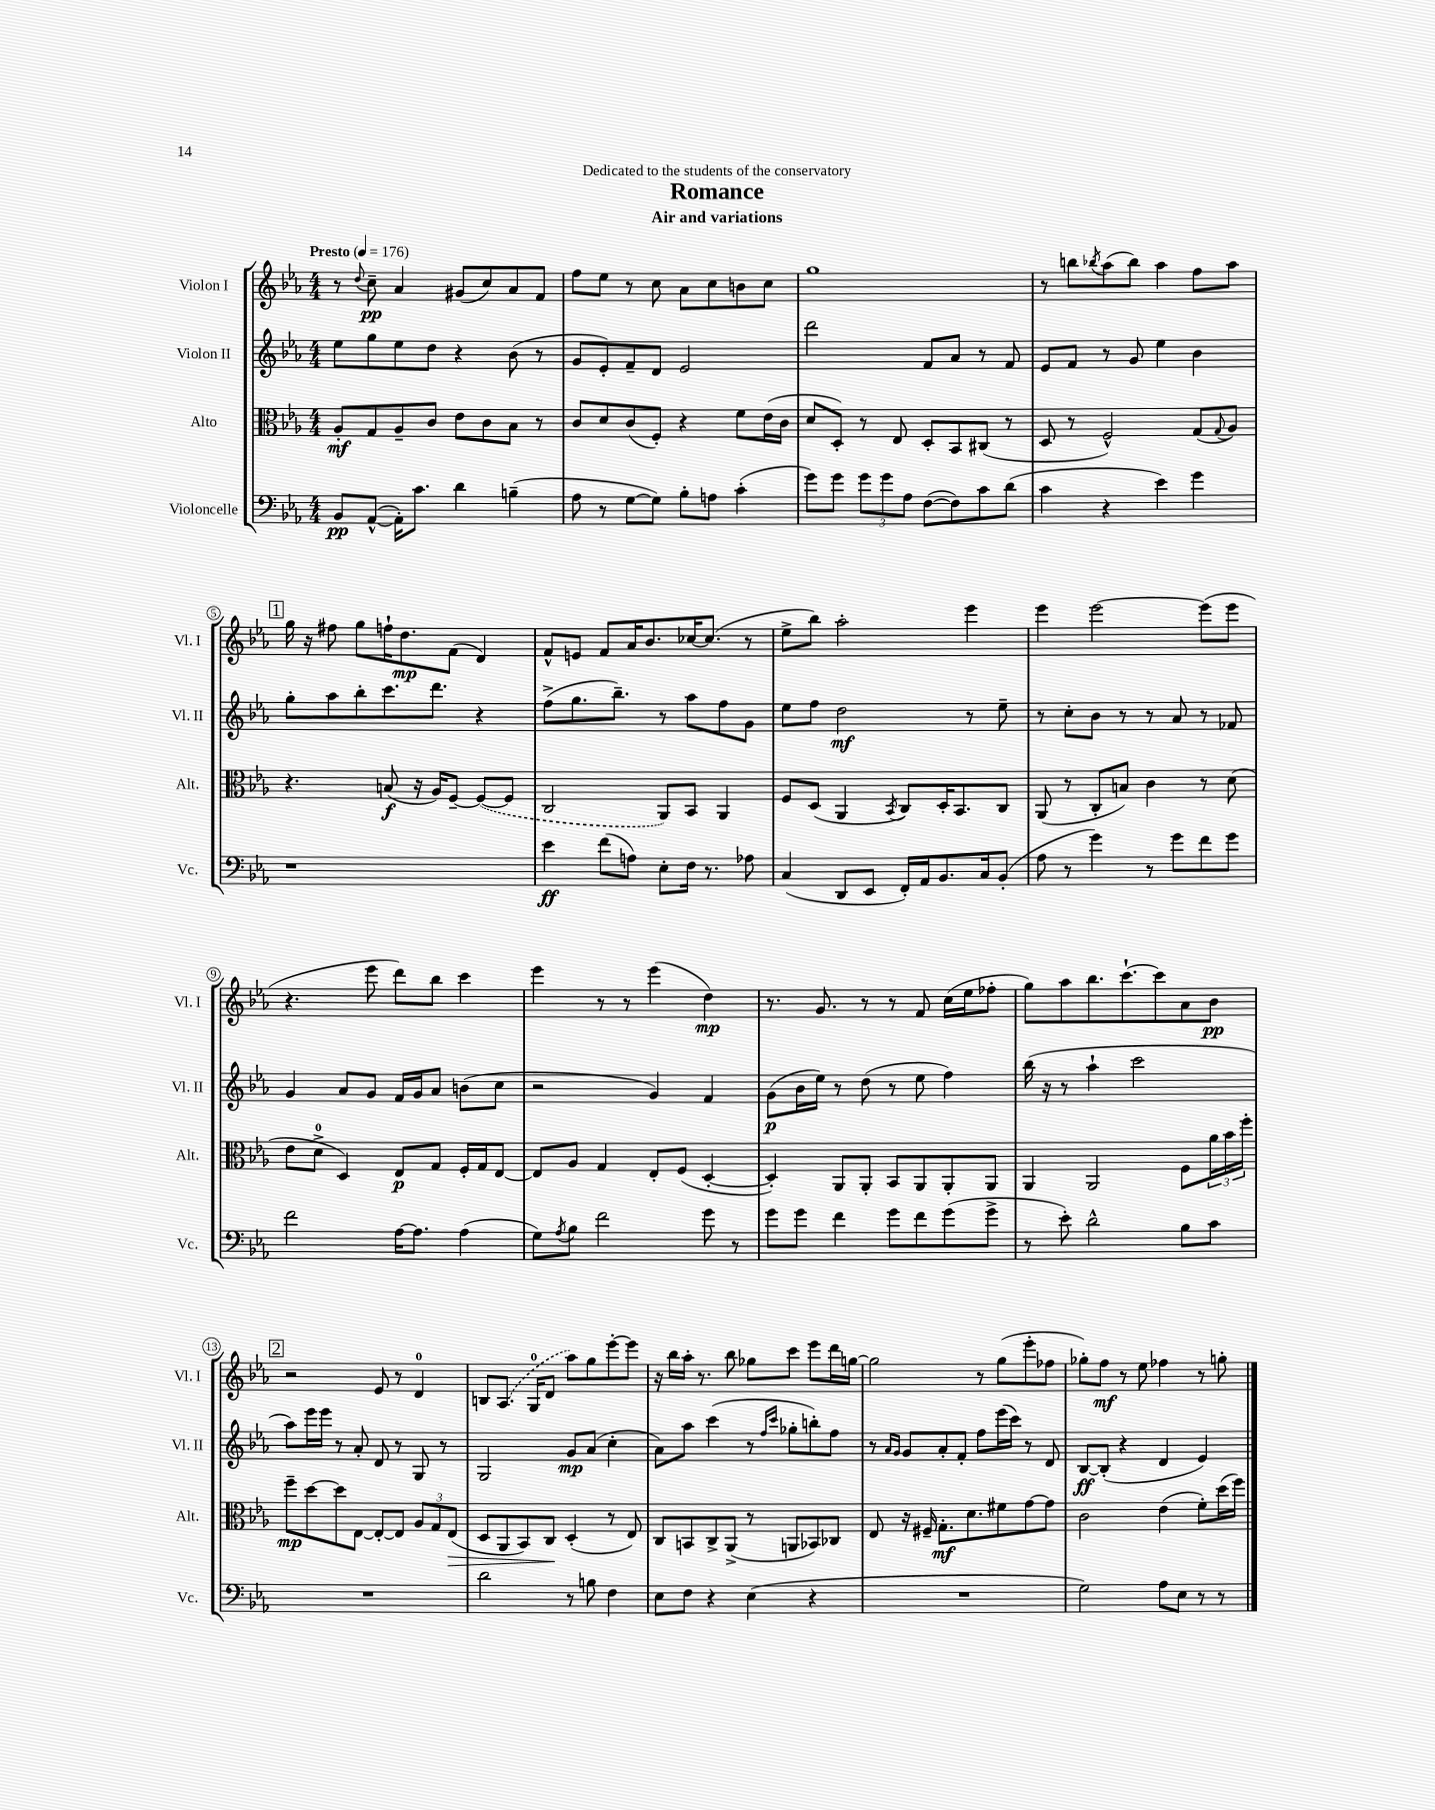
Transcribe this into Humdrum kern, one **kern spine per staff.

**kern	**kern	**kern	**kern
*staff4	*staff3	*staff2	*staff1
*clefF4	*clefC3	*clefG2	*clefG2
*k[b-e-a-]	*k[b-e-a-]	*k[b-e-a-]	*k[b-e-a-]
*M4/4	*M4/4	*M4/4	*M4/4
*MM176	*MM176	*MM176	*MM176
8BB-	8A-'	8ee-	8r
.	.	.	8qqdd
([8AA-^^	8G	8gg	8cc~
16AA-'])	8A-~	8ee-	4a-
8.c	.	.	.
.	8c	8dd	.
4d	8e-	4r	(8g#
.	8c	.	8cc)
(4B~	8B-	(8b-	8a-
.	8r	8r	8f
=	=	=	=
8A-	8c	8g	8ff
8r	8d	8e-')	8ee-
[8G	(8c	8f~	8r
8G])	8F')	8d	8cc
8B-'	4r	2e-	8a-
8A	.	.	8cc
(4c'	8f	.	8b
.	(16e-	.	8cc
.	16c	.	.
=	=	=	=
8g)	8d	2ddd	1gg
8g	8D')	.	.
12g	8r	.	.
12g	.	.	.
.	8E-	.	.
12A-	.	.	.
([8F	8D'	8f	.
8F])	8BB-	8a-	.
8c	(8C#	8r	.
(8d	8r	8f	.
=	=	=	=
4c	8D	8e-	8r
.	8r	8f	8bb
.	.	.	8qbb-
4r	2F^^)	8r	(8aa-
.	.	8g	8bb-)
4e-)	.	4ee-	4aa-
4g	(8G	4b-	8ff
.	8qqG	.	.
.	8A-)	.	8aa-
=	=	=	=
1r	4.r	8gg'	16gg
.	.	.	16r
.	.	8aa-	8ff#
.	.	8bb-'	8gg
.	(8B	8.ccc	16ff`
.	.	.	8.dd
.	16r	.	.
.	16A-)	8.ddd	.
.	[8F~	.	(8f
.	(8F_	4r	4d)
.	8F]	.	.
=	=	=	=
4e-	2C	(8ff^	8f^^
.	.	8.gg	8e
(8f	.	.	8f
.	.	8.bb-~)	.
8A)	.	.	16a-
.	.	.	8.b-
8E-'	8AA-)	8r	.
16F	8BB-	8aa-	[16cc-
8.r	.	.	(8.cc-]
.	4AA-	8ff	.
8A-	.	8g	8r
=	=	=	=
(4C	8F	8ee-	8ee-^
.	(8D	8ff	8bb-)
8DD	4AA-	2dd	2aa-'
8EE-	.	.	.
.	8qBB-	.	.
16FF')	8C)	.	.
16AA-	.	.	.
8.BB-	16D'	.	.
.	8.BB-	.	.
.	.	8r	4eee-
16C	.	.	.
(8BB-'	8C	8ee-~	.
=	=	=	=
8A-	(8AA-	8r	4eee-
8r	8r	8cc'	.
4g)	8C'	8b-	[2eee-
.	8B)	8r	.
8r	4c	8r	.
8g	.	8a-	.
8f	8r	8r	(8eee-]
8g	(8d	8f-	8eee-
=	=	=	=
2f	8e-	4g	4.r
.	8d^	.	.
.	4D)	8a-	.
.	.	8g	8eee-
[16A-	8E-	16f	8ddd)
8.A-]	.	16g	.
.	8G	8a-	8bb-
(4A-	16F'	(8b	4ccc
.	16G	.	.
.	[8E-	8cc	.
=	=	=	=
8G)	8E-]	2r	4eee-
8qA-	.	.	.
8B-	8A-	.	.
2f	4G	.	8r
.	.	.	8r
.	8E-'	4g)	(4eee-
.	(8F	.	.
8g	[4D'	4f	4dd)
8r	.	.	.
=	=	=	=
8g	4D'])	(8g	8.r
8g	.	16b-	.
.	.	16ee-)	8.g
4f	8AA-	8r	.
.	8AA-'	(8dd	8r
8g	8BB-	8r	8r
8f	8AA-	8ee-	8f
(8g	8AA-'	4ff)	(16cc
.	.	.	16ee-
8g^	8AA-	.	8ff-'
=	=	=	=
8r	4AA-	(16bb-	8gg)
.	.	16r	.
8e-')	.	8r	8aa-
2d^^	2AA-	4aa-`	8.bb-
.	.	.	[8.ccc`
.	.	2ccc	.
.	.	.	8ccc]
8B-	8F	.	8a-
8c	24a-	.	8b-
.	24b-	.	.
.	24ff'	.	.
=	=	=	=
1r	8ff~	8aa-)	2r
.	[8dd	16eee-	.
.	.	16eee-	.
.	8dd]	8r	.
.	[8E-	8a-'	.
.	8E-'_	8d	8e-
.	8E-]	8r	8r
.	12A-	8G	4d
.	12G	.	.
.	.	8r	.
.	(12E-	.	.
=	=	=	=
2d	8D	2G	8B
.	8AA-	.	(8.A-
.	8BB-)	.	.
.	.	.	16G
.	8C	.	8d
8r	(4D'	8g	8aa-)
8B	.	(8a-	8gg
4F	8r	4cc'	[8eee-'
.	8E-)	.	8eee-]
=	=	=	=
8E-	8C	8a-)	16r
.	.	.	16bb-
8F	8BB	8aa-	16aa-'
.	.	.	8.r
4r	8C^	(4ccc	.
.	(8AA-^	.	8bb-
(4E-	8r	8r	8gg-
.	.	16qqff	.
.	.	16qqccc	.
.	8AA	8gg-'	8ccc
4r	8BB-)	8bb')	8eee-
.	8C-	8ff	16ddd
.	.	.	[16gg
=	=	=	=
1r	8E-	8r	2gg]
.	.	16qqa-	.
.	.	16qqg	.
.	16r	8g	.
.	16F#~	.	.
.	8.G'	8a-'	.
.	.	8f'	.
.	8.d	.	.
.	.	8ff	8r
.	8f#	(16eee-	(8gg
.	.	16ccc)	.
.	[8g	8r	8eee-'
.	8g]	8d	8ff-
=	=	=	=
2G)	2c	[8B-	8gg-')
.	.	(8B-']	8ff
.	.	4r	8r
.	.	.	8ee-
8A-	(4e-	4d	4ff-
8E-	.	.	.
8r	8f')	4e-)	8r
8r	(16dd	.	8gg'
.	16ff)	.	.
==	==	==	==
*-	*-	*-	*-
